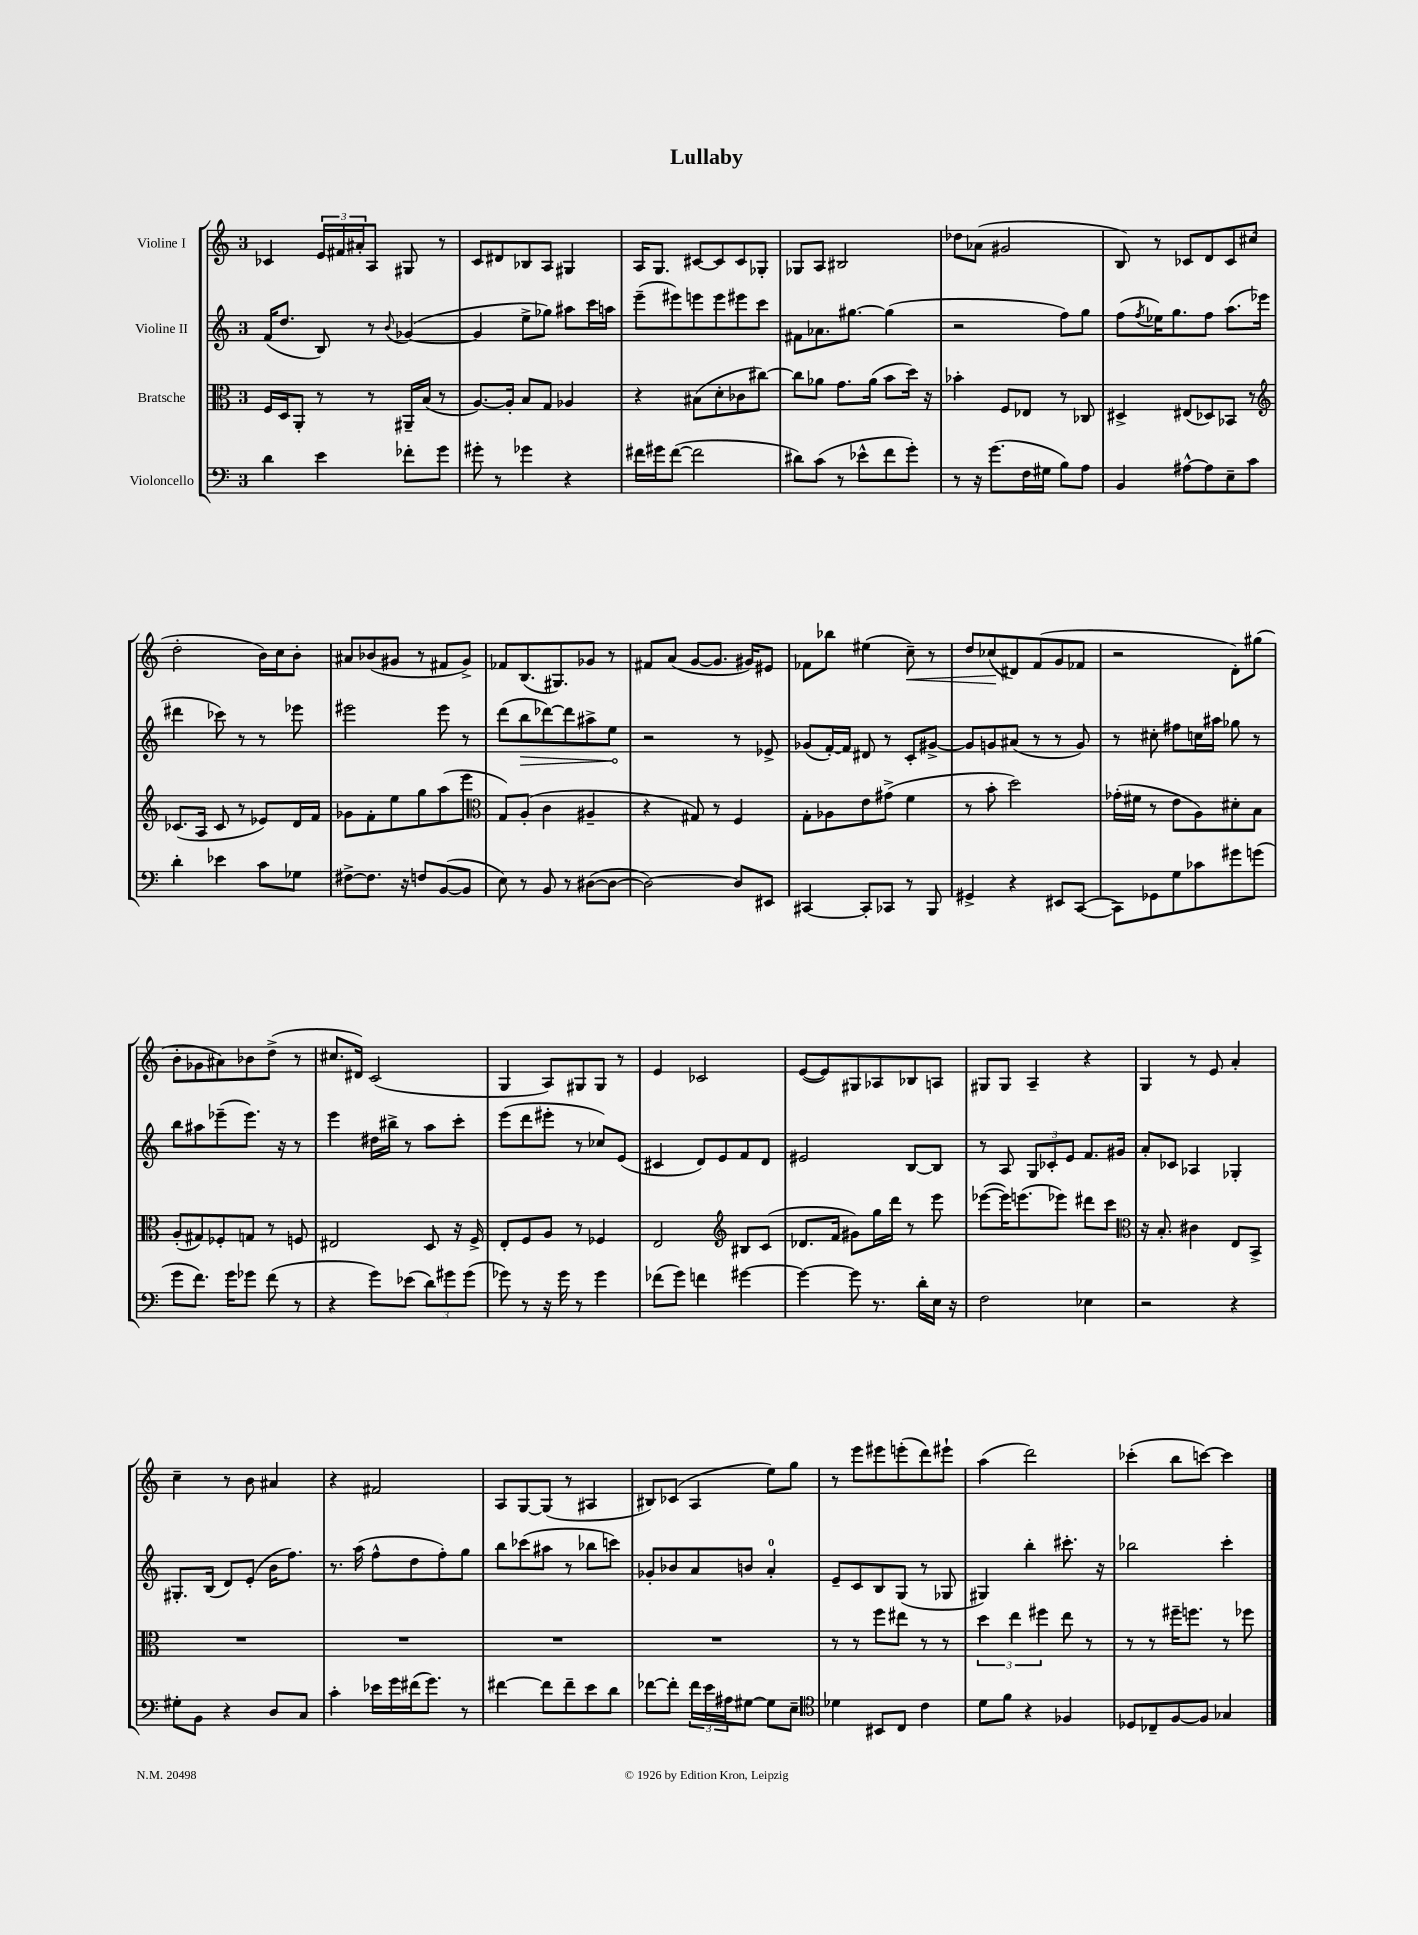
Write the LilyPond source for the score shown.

\header { title = "Lullaby" }
<<
\new StaffGroup <<
\new Staff = "s0" \with { instrumentName = "Violine I" } {
    \clef treble \key c \major \once \override Staff.TimeSignature.style = #'single-digit \time 3/4
    ces'4 \tuplet 3/2 { e'16 fis'16 ais'16-. } a8 gis8 r8 |
    c'8 dis'8 bes8 a8 gis4 |
    a16 g8. cis'8~ cis'8 cis'8 ges8-. |
    ges8 a8 bis2 |
    des''8 aes'8( gis'2 |
    b8) r8 ces'8 d'8 ces'8 cis''8( |
    d''2-. b'16) c''16 b'8-. |
    ais'8 bes'8( gis'8 r8 fis'8 gis'8->) |
    fes'8 b8.( gis8.) ges'8 r8 |
    fis'8 a'8( g'8~ g'8. gis'16) eis'8 |
    fes'8 bes''8 eis''4( c''8--\<) r8 |
    d''8 ces''8\!( dis'8) f'8( g'8 fes'8 |
    r2 d'8-.) gis''8( |
    b'8-. ges'8 ais'8) bes'8 d''8->( r8 |
    cis''8. dis'16) c'2( |
    g4 a8) gis8 gis8 r8 |
    e'4 ces'2 |
    e'8~( e'8) gis8 aes8 bes8 a8 |
    gis8 gis8 a4-- r4 |
    g4 r8 e'8 a'4-. |
    c''4-- r8 b'8 ais'4 |
    r4 fis'2 |
    a8 g8~ g8( r8 ais4 |
    bis8) ces'8( a4 e''8) g''8 |
    r8 e'''8 eis'''8 e'''8-.( d'''8) eis'''8-! |
    a''4( d'''2) |
    ces'''4-.( b''8 c'''8~) c'''4 \bar "|." |
}
\new Staff = "s1" \with { instrumentName = "Violine II" } {
    \clef treble \key c \major \once \override Staff.TimeSignature.style = #'single-digit \time 3/4
    f'16( d''8. b8) r8 \appoggiatura { b'8 } ges'4~( |
    ges'4 e''8-> ges''8) ais''8 c'''16 a''16 |
    e'''8--( eis'''8) e'''8 e'''8 eis'''8 c'''8 |
    fis'8 aes'8. gis''8.~ gis''4( |
    r2 f''8) g''8 |
    f''8( \acciaccatura { f''8 } ees''16) g''8. f''8 a''8.( ees'''16 |
    dis'''4 ces'''8) r8 r8 ees'''8 |
    eis'''2 eis'''8 r8 |
    d'''8( \once \override Hairpin.circled-tip = ##t b''8\> des'''8~) des'''8 ais''8-> e''8\! |
    r2 r8 ees'8-> |
    ges'8( f'16~-.) f'16 dis'8 r8 c'8-. gis'8~-> |
    gis'8 g'8 ais'8( r8 r8 g'8) |
    r8 cis''8-. fis''8 c''16 ais''16 ges''8 r8 |
    b''8 ais''8 ees'''8--( ees'''8.) r16 r8 |
    e'''4 dis''16 bis''16-> r8 a''8 c'''8-. |
    e'''8( d'''8 eis'''8-. r8 ces''8) e'8( |
    cis'4 d'8) e'8 f'8 d'8 |
    eis'2 b8~ b8 |
    r8 a8 \tuplet 3/2 { g8 ces'8-. e'8 } f'8. gis'16 |
    a'8-. ces'8 aes4 ges4-. |
    gis8.-. b16( d'8) e'8-.( b'16 f''8.) |
    r8. a''16( f''8-^ d''8 f''8-.) g''8 |
    b''8 ces'''8( ais''8 r8 bes''8 c'''8) |
    ges'8-. bes'8 a'8 b'8 a'4-0-. |
    e'8-- c'8 b8 g8( r8 ges8 |
    gis4) b''4-. cis'''8.-. r16 |
    bes''2 c'''4-. \bar "|." |
}
\new Staff = "s2" \with { instrumentName = "Bratsche" } {
    \clef alto \key c \major \once \override Staff.TimeSignature.style = #'single-digit \time 3/4
    f16 d16 a,8-. r8 r8 ais,16-- b16( r8 |
    a8.~) a16-. b8 g8 aes4 |
    r4 bis8( d'8-. ces'8 cis''8~) |
    cis''8 aes'8 g'8. aes'16( b'8 d''16) r16 |
    bes'4-. f8 ees8 r8 ces8 |
    dis4-> eis8( des8) bes,8 r8 |
    \clef treble ces'8.( a16 ces'8 r8 ees'8) d'16 f'16 |
    ges'8 f'8-. e''8 g''8 a''8( e'''8 |
    \clef alto g8) a8-.( c'4 ais4-- |
    r4 gis8) r8 f4 |
    g8-. aes8 e'8 gis'8->( f'4 |
    r8 b'8-. d''2) |
    ges'16-.( fis'16 r8 e'8 a8) dis'8-. b8 |
    a8-.( gis8) fes8-. g8 r8 f8 |
    eis2 d8 r16 f16-> |
    e8-. f8 a8 r8 fes4 |
    e2 \clef treble bis8 c'8( |
    des'8. f'16 gis'8) g''16 d'''16 r8 e'''8 |
    ees'''8~( ees'''16) e'''8.( ees'''8) dis'''8 c'''8 |
    \clef alto r16 b8.-. cis'4 e8 b,8-> |
    R2. |
    R2. |
    R2. |
    R2. |
    r8 r8 f''8 eis''8 r8 r8 |
    \tuplet 3/2 { d''4 e''4 fis''4 } e''8 r8 |
    r8 r8 fis''16-- f''8. r8 fes''8 \bar "|." |
}
\new Staff = "s3" \with { instrumentName = "Violoncello" } {
    \clef bass \key c \major \once \override Staff.TimeSignature.style = #'single-digit \time 3/4
    d'4 e'4 fes'8-. g'8 |
    gis'8-. r8 ges'4 r4 |
    fis'16 gis'16 fis'8~( fis'2 |
    dis'8) c'8( r8 ees'8-^ f'8 g'8-.) |
    r8 r16 g'8.( f16 gis16 b8) a8 |
    b,4 ais8~-^ ais8 e8-- c'8 |
    d'4-. ees'4 c'8 ges8 |
    fis8~-> fis8. r16 f8 b,8~( b,8 |
    e8) r8 b,8 r8 dis8~( dis8~ |
    dis2~) dis8 eis,8 |
    cis,4~ cis,8-. ces,8 r8 b,,8 |
    gis,4-> r4 eis,8 c,8~( |
    c,8) ges,8 g8 ces'8 gis'8 g'8( |
    g'8 f'8.) g'16 ges'8 f'8( r8 |
    r4 g'8) ees'8( \tuplet 3/2 { d'8) gis'8 gis'8( } |
    ges'8) r8 r16 ges'16 r8 ges'4 |
    fes'8( g'8) f'4 gis'4~ |
    gis'4~ gis'8 r8. d'16-. e16 r16 |
    f2 ees4 |
    r2 r4 |
    gis8-. b,8 r4 d8 c8 |
    c'4-. ees'16 g'16 fis'16( g'8.) r8 |
    fis'4~ fis'8 fis'8-- e'8 d'8 |
    fes'8~ fes'8-. \tuplet 3/2 { fes'16 e'16 ais16 } gis8~ gis8 e8-- |
    \clef tenor des'4 bis,8 c8 c'4 |
    d'8 f'8 r4 fes4 |
    des8 ces8-- f8~ f8 ges4 \bar "|." |
}
>>
>>
\layout { \context { \Score \remove "Bar_number_engraver" } }
